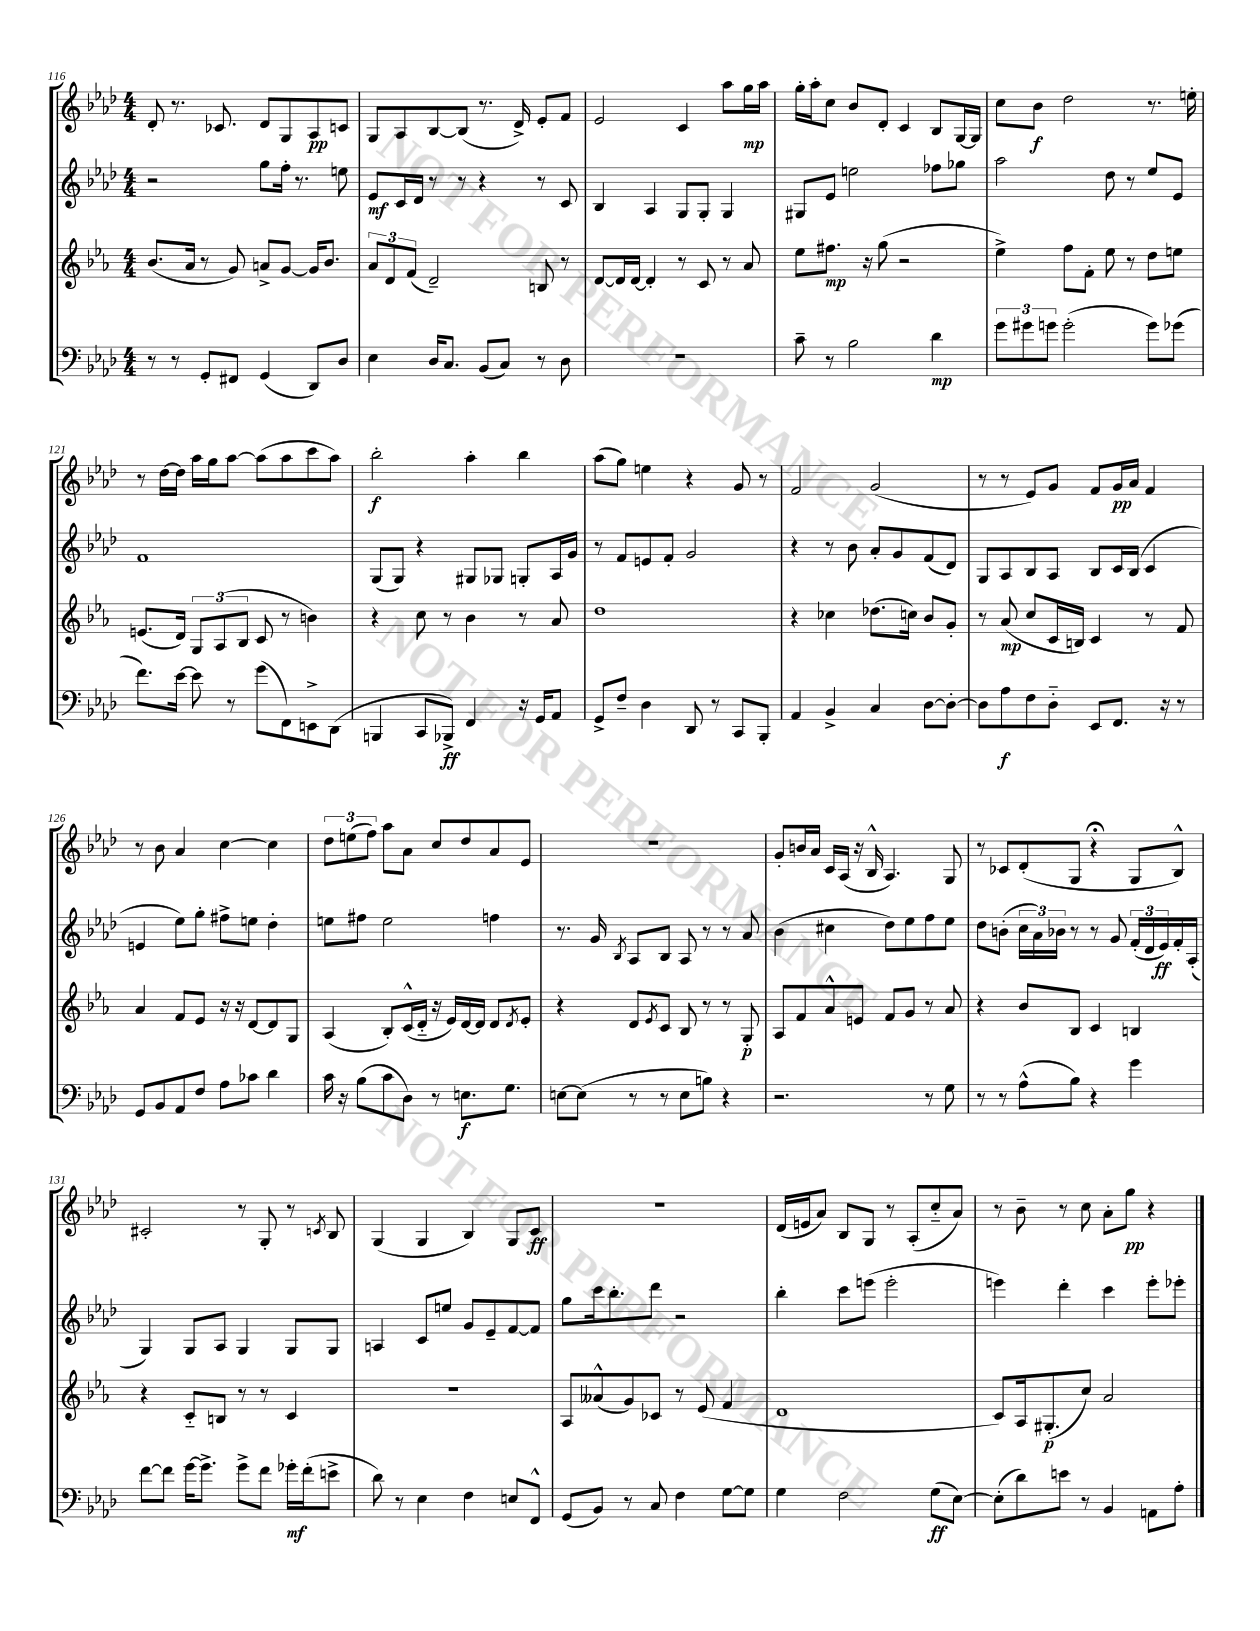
<<
\new StaffGroup <<
\new Staff = "s0" {
    \clef treble \key aes \major \numericTimeSignature \time 4/4
    des'8-. r8. ces'8. des'8 g8 aes8\pp c'8 |
    g8 aes8 bes8~ bes8( r8. des'16->) ees'8-. f'8 |
    ees'2 c'4 aes''8 g''16\mp aes''16 |
    g''16-. aes''16-. c''8 bes'8 des'8-. c'4 bes8 g16~ g16 |
    c''8 bes'8\f des''2 r8. e''16-. |
    r8 des''16~ des''16 aes''16 g''16 aes''8~ aes''8( aes''8 c'''8 aes''8) |
    bes''2-.\f aes''4-. bes''4 |
    aes''8( g''8) e''4 r4 g'8 r8 |
    f'2 g'2( |
    r8 r8 ees'8) g'8 f'8 g'16\pp aes'16 f'4 |
    r8 bes'8 aes'4 c''4~ c''4 |
    \tuplet 3/2 { des''8 e''8( f''8) } aes''8 aes'8 c''8 des''8 aes'8 ees'8 |
    R1 |
    g'8-. b'16 aes'16 c'16 aes16( r16 bes16-^ aes4.) g8 |
    r8 ces'8 des'8-.( g8 r4\fermata g8 bes8-^) |
    cis'2-. r8 g8-. r8 \acciaccatura { c'8 } bes8 |
    g4( g4 bes4) g8 c'8\ff |
    R1 |
    des'16( e'16 aes'8) bes8 g8 r8 aes8-.( c''8-_ aes'8) |
    r8 bes'8-- r8 c''8 aes'8-. g''8\pp r4 \bar "|." |
}
\new Staff = "s1" {
    \clef treble \key aes \major \numericTimeSignature \time 4/4
    r2 g''8 f''16-. r8. e''8 |
    ees'8\mf c'16 des'16 r8 r8 r4 r8 c'8 |
    bes4 aes4 g8 g8-. g4 |
    gis8 ees'8 e''2 fes''8 ges''8 |
    aes''2 des''8 r8 ees''8 ees'8 |
    f'1 |
    g8( g8) r4 gis8 ges8 g8-. aes16 g'16 |
    r8 f'8 e'8 f'8-. g'2 |
    r4 r8 bes'8 aes'8-. g'8 f'8( des'8) |
    g8 aes8 bes8 aes8 bes8 c'16 bes16( c'4 |
    e'4 ees''8) g''8-. fis''8-> e''8 des''4-. |
    e''8 fis''8 e''2 f''4 |
    r8. g'16 \acciaccatura { bes8 } aes8 bes8 aes8 r8 r8 aes'8 |
    bes'4( cis''4 des''8) ees''8 f''8 ees''8 |
    des''8 b'8-.( \tuplet 3/2 { c''16 aes'16) bes'16 } r8 r8 g'8 \tuplet 3/2 { f'16-.( des'16 ees'16\ff) } f'16-. aes16-.( |
    g4) g8 aes8 g4 g8 g8 |
    a4 c'8 e''8 g'8 ees'8-- f'8~ f'8 |
    g''8 c'''16 bes''8.-. des'''8 r2 |
    bes''4-. c'''8 e'''8( e'''2-. |
    e'''4) des'''4-. c'''4 e'''8-. ees'''8-. \bar "|." |
}
\new Staff = "s2" {
    \clef treble \key ees \major \numericTimeSignature \time 4/4
    bes'8.( aes'16 r8 g'8) a'8-> g'8~ g'16 bes'8. |
    \tuplet 3/2 { aes'8 d'8 f'8( } d'2--) b8 r8 |
    d'8~ d'16 d'16~ d'4-. r8 c'8 r8 aes'8 |
    ees''8 fis''8.\mp r16 g''8( r2 |
    ees''4->) f''8 f'8-. ees''8 r8 d''8 e''8 |
    e'8.( d'16) \tuplet 3/2 { g8 aes8( bes8 } c'8 r8 b'4) |
    r4 c''8 r8 bes'4 r8 aes'8 |
    d''1 |
    r4 ces''4 des''8.( c''16) bes'8 g'8-. |
    r8 aes'8\mp( c''8 c'16 b16) c'4 r8 f'8 |
    aes'4 f'8 ees'8 r16 r16 d'8~ d'8 g8 |
    aes4( bes8-.) c'16-^( d'16-_ r16 ees'16) d'16~ d'16 d'8 \acciaccatura { d'8 } ees'8-. |
    r4 d'8 \acciaccatura { ees'8 } c'8 bes8 r8 r8 g8-.\p |
    aes8 f'8 aes'8-^ e'8 f'8 g'8 r8 aes'8 |
    r4 bes'8 bes8 c'4 b4 |
    r4 c'8-_ b8 r8 r8 c'4 |
    R1 |
    aes8 aeses'8-^( g'8) ces'8 r8 ees'8( f'4 |
    d'1 |
    c'8) aes16 gis8.-.\p( c''8) aes'2 \bar "|." |
}
\new Staff = "s3" {
    \clef bass \key aes \major \numericTimeSignature \time 4/4
    r8 r8 g,8-. fis,8 g,4( des,8) des8 |
    ees4 des16 c8. bes,8( c8) r8 des8 |
    R1 |
    c'8-- r8 bes2 des'4\mp |
    \tuplet 3/2 { g'8 gis'8 g'8 } g'2-.( g'8) ges'8( |
    f'8.) ees'16~ ees'8 r8 g'8( f,8) e,8-> des,8( |
    b,,4 c,8 bes,,8->\ff) f,4 r16 g,16 aes,8 |
    g,8-> f8-- des4 des,8 r8 c,8 bes,,8-. |
    aes,4 bes,4-> c4 des8~ des8~-. |
    des8 aes8\f f8 des8-_ ees,8 f,8. r16 r8 |
    g,8 bes,8 aes,8 f8 aes8 ces'8 des'4 |
    c'16 r16 bes8( c'8 des8) r8 e8.\f g8. |
    e8~ e8( r8 r8 e8 b8) r4 |
    r2. r8 g8 |
    r8 r8 aes8-^( bes8) r4 g'4 |
    f'8~ f'8 g'16~ g'8.-> g'8-> f'8 ges'16-.\mf f'16-.( e'8-> |
    des'8) r8 ees4 f4 e8 f,8-^ |
    g,8( bes,8) r8 c8 f4 g8~ g8 |
    g4 f2 g8\ff( ees8~) |
    ees8-.( des'8) e'8 r8 bes,4 a,8 aes8-. \bar "|." |
}
>>
>>
\layout { \context { \Score currentBarNumber = #116 } }
